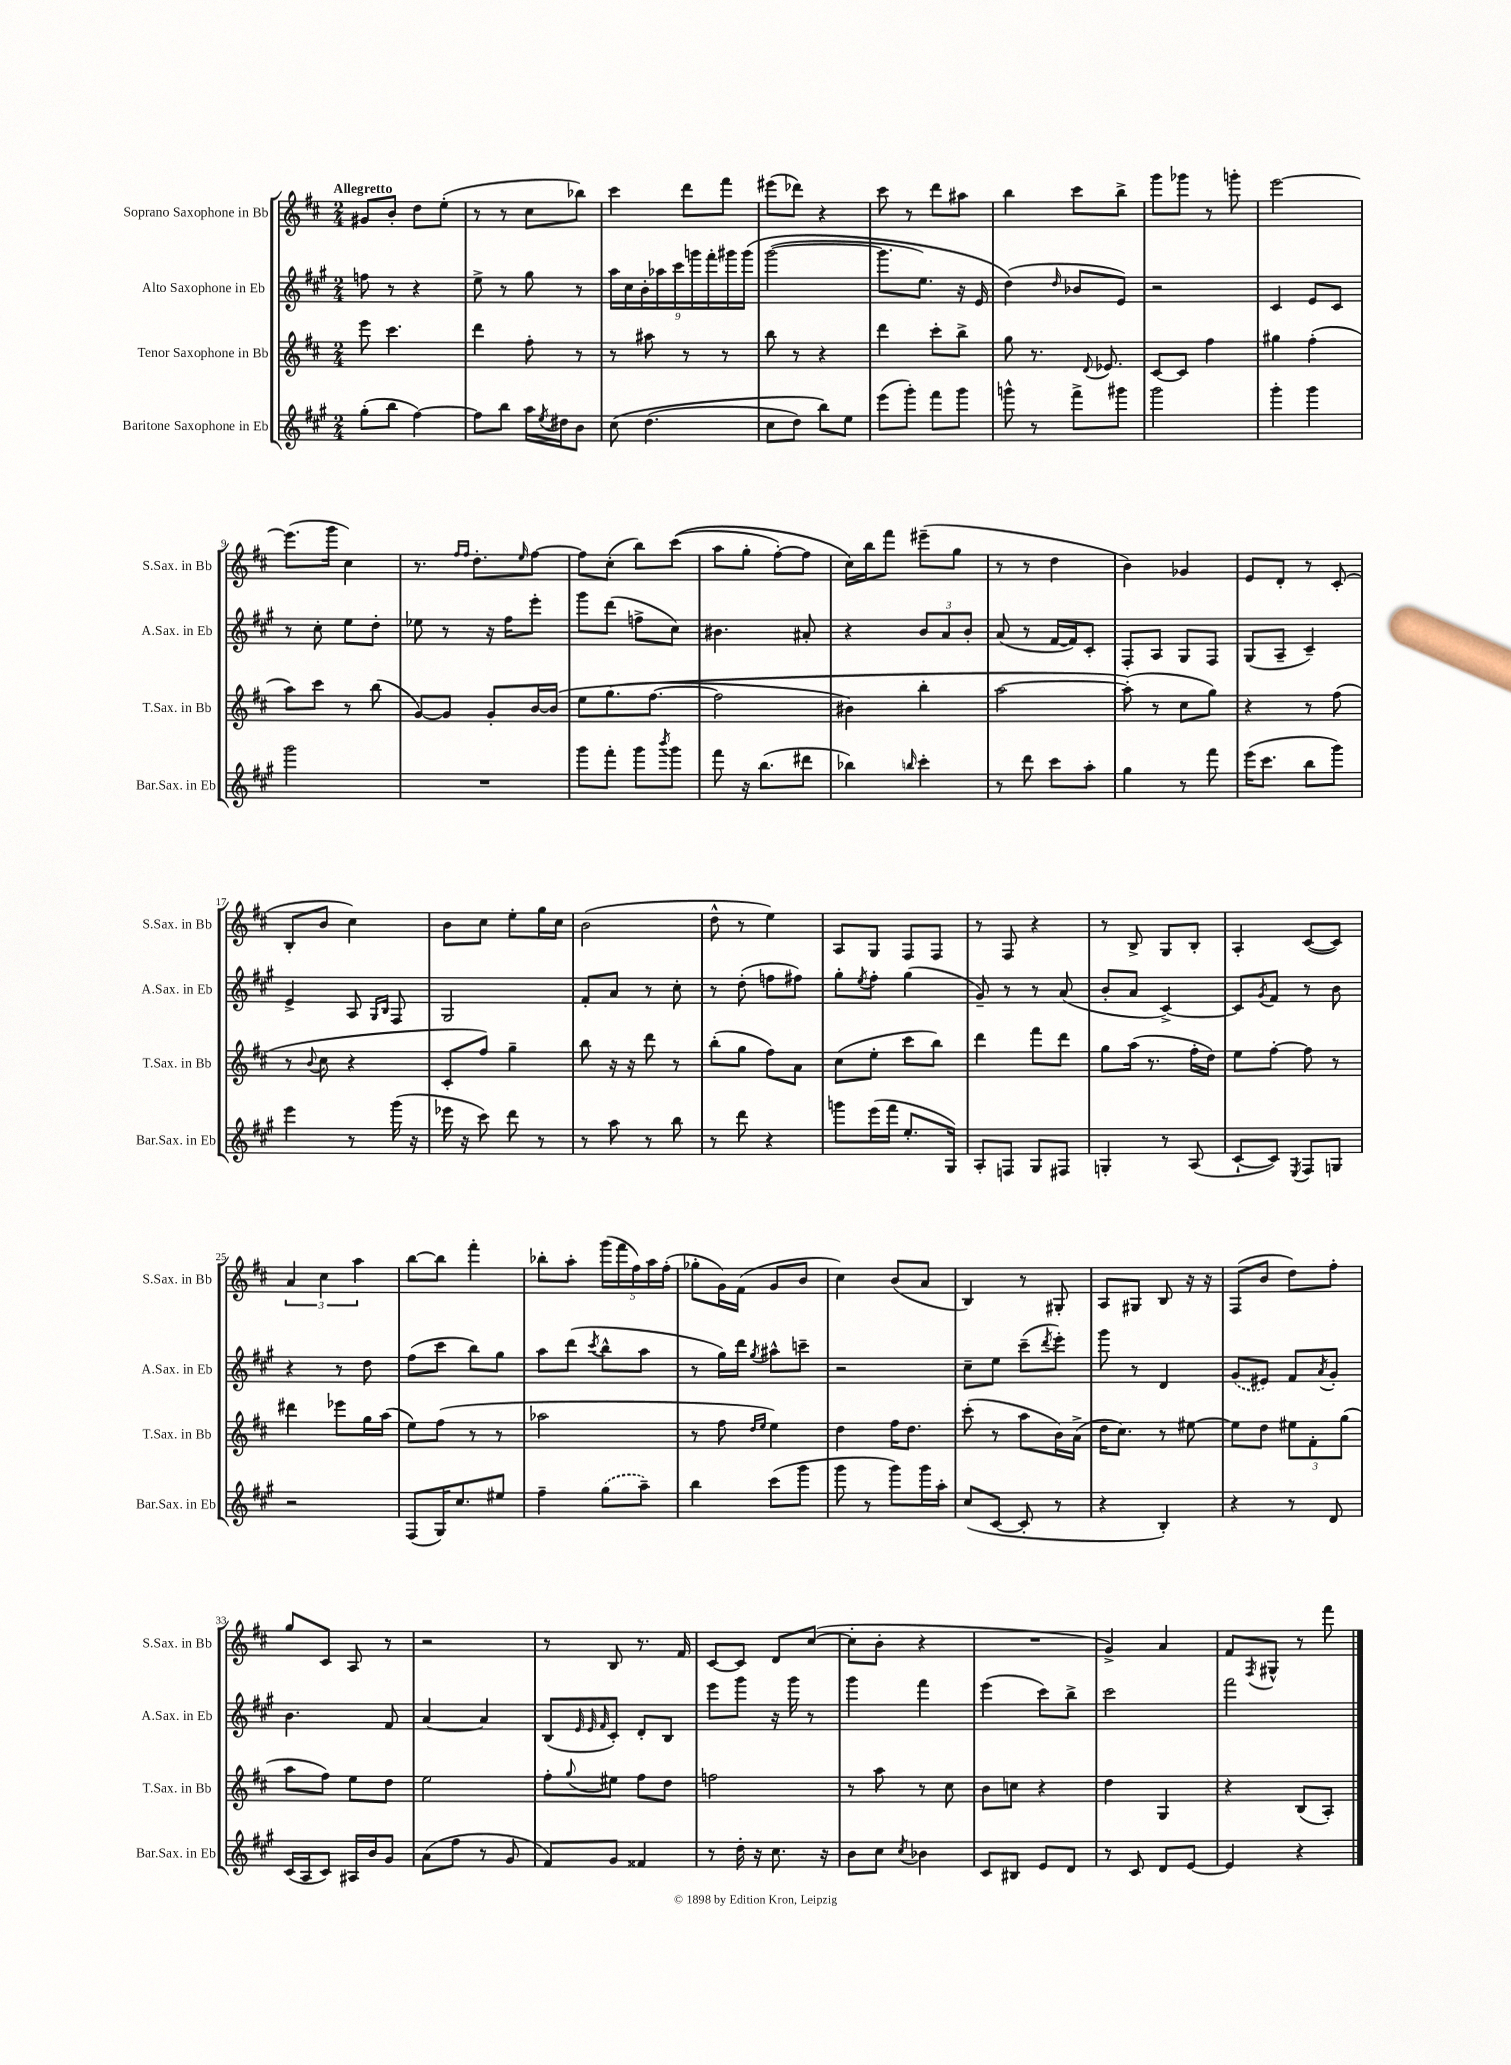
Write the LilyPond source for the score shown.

<<
\new StaffGroup <<
\new Staff = "s0" \with { instrumentName = "Soprano Saxophone in Bb" shortInstrumentName = "S.Sax. in Bb" } {
    \clef treble \key d \major \numericTimeSignature \time 2/4 \tempo "Allegretto"
    gis'8 b'8-. d''8 e''8-.( |
    r8 r8 cis''8 bes''8) |
    cis'''4 d'''8 fis'''8 |
    eis'''8( des'''8) r4 |
    cis'''8 r8 d'''8 ais''8 |
    b''4 cis'''8 b''8-> |
    g'''8 ges'''8 r8 g'''8-. |
    e'''2~ |
    e'''8.( g'''16 cis''4) |
    r8. \grace { fis''16 fis''16 } d''8.-. \grace { e''16 } fis''8~ |
    fis''8 cis''8-.( b''8) cis'''8(\( |
    a''8 g''8-. fis''8~-.) fis''8 |
    cis''16\) b''16 fis'''8 eis'''8--( g''8 |
    r8 r8 d''4 |
    b'4) ges'4 |
    e'8 d'8-. r8 cis'8-.( |
    b8-. b'8 cis''4) |
    b'8 cis''8 e''8-. g''16 cis''16 |
    b'2( |
    d''8-^ r8 e''4) |
    a8 g8 fis8 fis8 |
    r8 fis8 r4 |
    r8 b8-> g8 b8-. |
    a4-. cis'8~( cis'8) |
    \tuplet 3/2 { a'4 cis''4 a''4 } |
    b''8~ b''8 fis'''4-. |
    bes''8-. a''8-. \tuplet 5/4 { g'''16( fis'''16 fis''16) a''16 fis''16-.( } |
    ges''8-. g'16) fis'16( g'8 b'8 |
    cis''4) b'8( a'8 |
    b4) r8 gis8-. |
    a8 gis8 b8 r16 r16 |
    fis8( b'8 d''8) fis''8-. |
    g''8 cis'8 a8 r8 |
    r2 |
    r8 b8 r8. fis'16 |
    cis'8~ cis'8 d'8 cis''8~( |
    cis''8-. b'8-. r4 |
    R2 |
    g'4->) a'4 |
    fis'8 \acciaccatura { fis8 } gis8-^ r8 fis'''8 \bar "|." |
}
\new Staff = "s1" \with { instrumentName = "Alto Saxophone in Eb" shortInstrumentName = "A.Sax. in Eb" } {
    \clef treble \key a \major \numericTimeSignature \time 2/4
    f''8 r8 r4 |
    e''8-> r8 gis''8 r8 |
    \tuplet 9/8 { a''16 cis''16 b'16-. aes''16 cis'''16 g'''16 fis'''16-. gis'''16 gis'''16\( } |
    gis'''2~( |
    gis'''8. e''8.) r16 e'16 |
    d''4(\) \grace { d''16 } bes'8 e'8) |
    r2 |
    cis'4 e'8 cis'8 |
    r8 cis''8-. e''8 d''8-. |
    ees''8 r8 r16 fis''16 e'''8-. |
    gis'''8 d'''8( f''8-> cis''8) |
    bis'4. ais'8-. |
    r4 \tuplet 3/2 { b'8 a'8 b'8-. } |
    a'8( r8 fis'16~ fis'16) cis'8-. |
    fis8-. a8 gis8 fis8 |
    gis8( a8-- cis'4--) |
    e'4-> a8 \grace { gis16 b16 } fis8 |
    gis2 |
    fis'8-. a'8 r8 cis''8-. |
    r8 d''8-.( f''8 fis''8) |
    gis''8-. \acciaccatura { e''8 } fis''8-. gis''4( |
    gis'8--) r8 r8 a'8( |
    b'8-. a'8 cis'4~->) |
    cis'8 \acciaccatura { gis'8 } fis'8 r8 b'8 |
    r4 r8 d''8 |
    fis''8( cis'''8 b''8) gis''8 |
    a''8 d'''8( \acciaccatura { cis'''8 } b''8-^ a''8 |
    r8 gis''16) d'''16 \acciaccatura { gis''8 } ais''8-^ c'''8-- |
    r2 |
    cis''8-- e''8 cis'''8--( \acciaccatura { d'''8 } e'''8-.) |
    gis'''8 r8 d'4 |
    \once \slurDashed gis'8( eis'8) fis'8 \acciaccatura { a'8 } gis'8-. |
    b'4. fis'8 |
    a'4~ a'4 |
    b8( \grace { e'32 e'32 fis'32 } cis'8-.) d'8-. b8 |
    e'''8 gis'''8 r16 gis'''16 r8 |
    gis'''4 fis'''4 |
    e'''4( cis'''8) b''8-> |
    cis'''2 |
    fis'''2 \bar "|." |
}
\new Staff = "s2" \with { instrumentName = "Tenor Saxophone in Bb" shortInstrumentName = "T.Sax. in Bb" } {
    \clef treble \key d \major \numericTimeSignature \time 2/4
    e'''8 cis'''4. |
    d'''4 fis''8-. r8 |
    r8 ais''8 r8 r8 |
    b''8 r8 r4 |
    d'''4 cis'''8-. b''8-> |
    g''8 r8. \appoggiatura { d'8 } ees'8. |
    cis'8~ cis'8 fis''4 |
    gis''4 fis''4-.( |
    a''8) cis'''8 r8 b''8( |
    g'8~) g'8 g'8-. b'16~ b'16\( |
    e''8 g''8.( fis''8.~ |
    fis''2 |
    bis'4) b''4-. |
    a''2~ |
    a''8-.(\) r8 cis''8 g''8) |
    r4 r8 fis''8( |
    r8 \appoggiatura { b'8 } cis''8 r4 |
    cis'8-. fis''8) g''4-- |
    b''8 r16 r16 d'''8 r8 |
    b''8-.( g''8 fis''8) a'8 |
    cis''8( e''8-. cis'''8 b''8) |
    d'''4 fis'''8 d'''8 |
    g''8 a''16( r8. fis''16-. d''16) |
    e''8 fis''8~-. fis''8 r8 |
    dis'''4 ees'''8 g''16 a''16( |
    e''8) fis''8( r8 r8 |
    aes''2 |
    r8 fis''8 \grace { d''16 e''16 } e''4) |
    d''4 fis''16 d''8. |
    cis'''8-.( r8 a''8 b'16) a'16->( |
    d''16 cis''8.) r8 eis''8~ |
    eis''8 d''8 \tuplet 3/2 { eis''8 fis'8-. g''8( } |
    a''8 fis''8) e''8 d''8 |
    e''2 |
    fis''8-. \appoggiatura { g''8 } eis''8 fis''8 d''8 |
    f''2 |
    r8 a''8 r8 cis''8 |
    b'8 c''8 r4 |
    d''4 g4 |
    r4 b8( a8-.) \bar "|." |
}
\new Staff = "s3" \with { instrumentName = "Baritone Saxophone in Eb" shortInstrumentName = "Bar.Sax. in Eb" } {
    \clef treble \key a \major \numericTimeSignature \time 2/4
    gis''8-.( b''8 fis''4~) |
    fis''8 b''8 a''16 \acciaccatura { e''8 } dis''16 b'8 |
    cis''8\( d''4.( |
    cis''8 d''8) b''8\) e''8 |
    e'''8( gis'''8-.) fis'''8 gis'''8 |
    g'''8-^ r8 fis'''8-> gis'''8 |
    gis'''2 |
    gis'''4-. gis'''4 |
    gis'''2 |
    R2 |
    gis'''8 fis'''8-. gis'''8 \acciaccatura { b'''8 } gis'''8 |
    fis'''8 r16 b''8.( dis'''8 |
    bes''4) \grace { b''16 } cis'''4-. |
    r8 d'''8 cis'''8 a''8-. |
    gis''4 r8 fis'''8 |
    e'''16( cis'''8. b''8 gis'''8) |
    e'''4 r8 gis'''16( r16 |
    ees'''16 r16 cis'''8) d'''8 r8 |
    r8 a''8 r8 b''8 |
    r8 d'''8 r4 |
    g'''8 e'''16( fis'''16 e''8.-. gis16) |
    a8-. f8 gis8 fis8 |
    g4-. r8 a8( |
    cis'8~-! cis'8) \acciaccatura { e8 } fis8 g8 |
    r2 |
    fis8( gis16) cis''8. eis''8 |
    fis''4-- \once \slurDashed gis''8( a''8--) |
    b''4 cis'''8( gis'''8 |
    gis'''8 r8 gis'''8) gis'''16 a''16-. |
    cis''8( cis'8~ cis'8-. r8 |
    r4 b4-.) |
    r4 r8 d'8 |
    cis'16( a16 cis'8) ais16 b'16 gis'8 |
    a'8( fis''8 r8 gis'8 |
    fis'8) gis'8 fisis'4 |
    r8 d''16-. r16 cis''8. r16 |
    b'8 cis''8 \acciaccatura { cis''8 } bes'4 |
    cis'8 bis8 e'8 d'8 |
    r8 cis'8 d'8 e'8~ |
    e'4 r4 \bar "|." |
}
>>
>>
